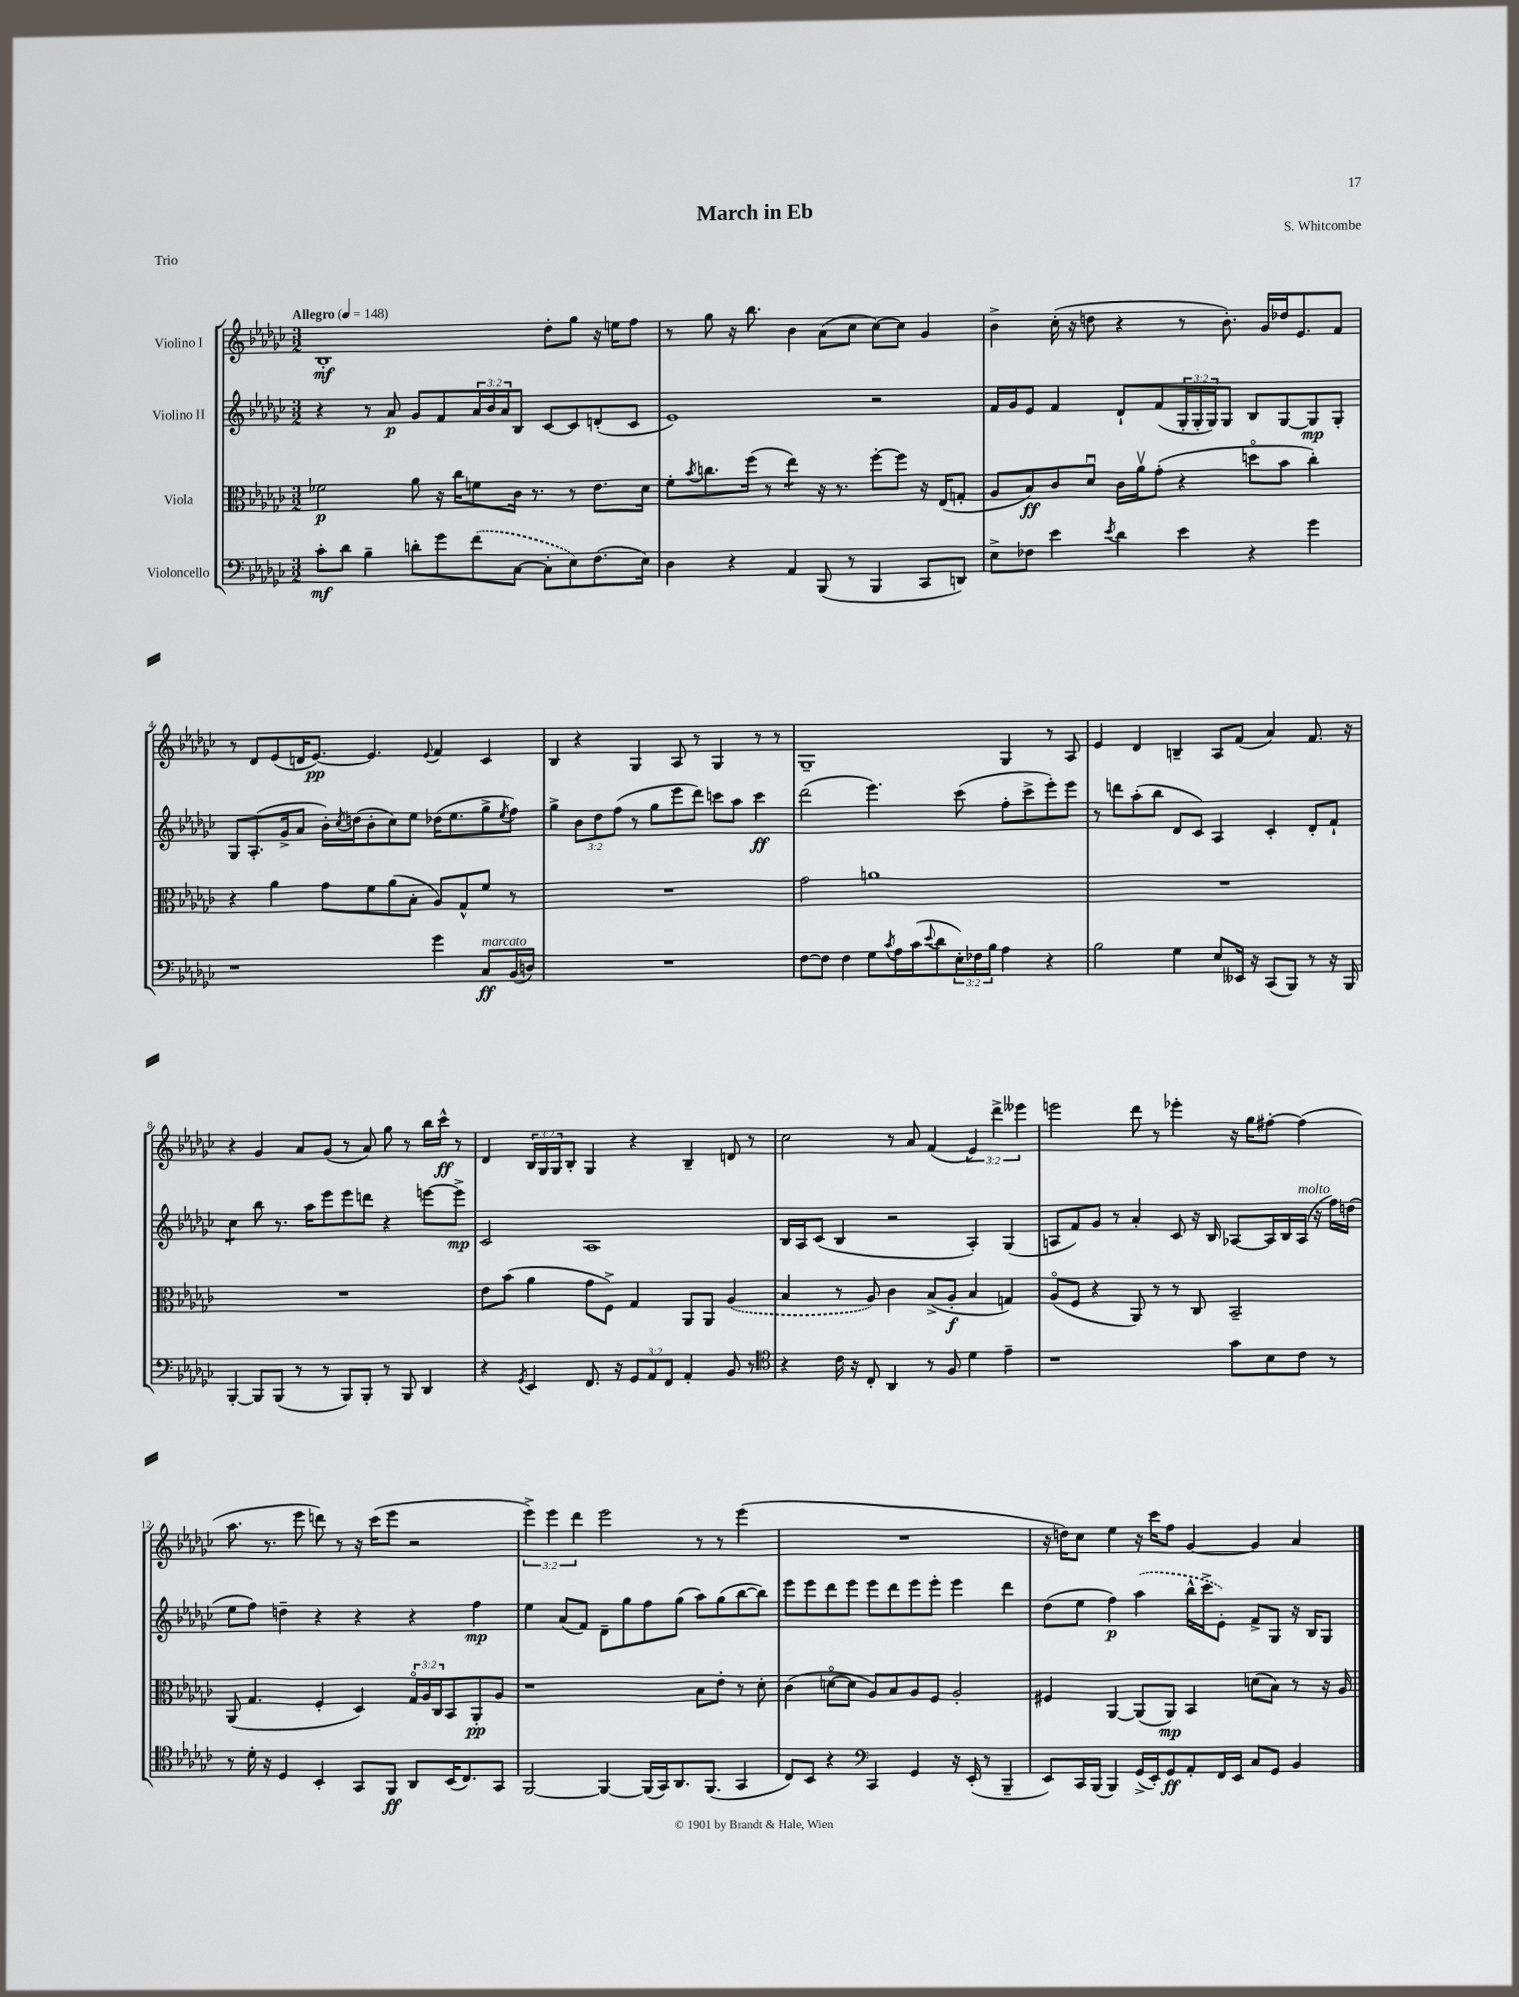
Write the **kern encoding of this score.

**kern	**kern	**kern	**kern
*staff4	*staff3	*staff2	*staff1
*clefF4	*clefC3	*clefG2	*clefG2
*k[b-e-a-d-g-c-]	*k[b-e-a-d-g-c-]	*k[b-e-a-d-g-c-]	*k[b-e-a-d-g-c-]
*M3/2	*M3/2	*M3/2	*M3/2
*MM148	*MM148	*MM148	*MM148
8c-'	2f-	4r	1B-'
8d-	.	.	.
4B-~	.	8r	.
.	.	8a-	.
8d'	8a-	8g-	.
8g-	16r	8f	.
.	16cc-	.	.
(8f	8f	24a-	.
.	.	24b-	.
.	.	24a-	.
[8C-	16c-	8B-	.
.	8.r	.	.
8C-']	.	[8c-	8dd-'
8E-)	8r	8c-]	8gg-
(8.F	8.e-	(8d'	16r
.	.	.	16ee
.	.	8c-	8ff
16E-)	16d-	.	.
=	=	=	=
4D-	8f'	1e-)	8r
.	8qb-	.	.
.	8.cc	.	8gg-
4r	.	.	16r
.	(16ff	.	8.bb-
.	8r	.	.
4AA-	4ee-)	.	4b-
(8BBB-	16r	.	(8a-
.	8.r	.	.
8r	.	.	8cc-
4BBB-	[8ff'	2r	[8cc-)
.	8ff]	.	8cc-]
8CC-	16r	.	4g-
.	(16E-	.	.
8DD)	8G'	.	.
=	=	=	=
8E-^	8A-	16f	4b-^
.	.	16g-	.
8F-	8B-)	8e-	.
4e-	8c-	4f	(16cc-'
.	.	.	16r
.	8d-u	.	8dd
8qe-	.	.	.
4d-	16c-	8d-`	4r
.	16a-v	.	.
.	(8g-'	(8f	.
4e-	4r	24G-'	8r
.	.	24G-'	.
.	.	24G-)	.
.	.	8G-	8.b-')
4r	8ddo	8B-	.
.	.	.	16g-
.	8b-	[8G-	16dd-
.	.	.	8.e-
4g-	4cc-')	8G-]	.
.	.	8G-'	8f
=	=	=	=
1r	4r	8G-	8r
.	.	(8.A-'	8d-
.	4a-	.	(8e-
.	.	16g-^	.
.	.	8a-	16d
.	.	.	[8.e-)
.	8g-	16b-')	.
.	.	8qcc-	.
.	.	(16dd	.
.	8f	8b-'	4.e-]
.	(8a-	8cc-)	.
.	8B-'	8ee-	.
.	.	.	8qqe-
4g-	8A-)	(16dd-	4f
.	.	8.ee-	.
.	8G-^^	.	.
8C-	8f	8gg-^	4c-
.	.	8qee-	.
(16BB-	8r	8ff)	.
16D)	.	.	.
=	=	=	=
1.r	1.r	4gg-^	4B-
.	.	12b-	4r
.	.	12dd-	.
.	.	(12ff	.
.	.	8r	4G-
.	.	8gg-	.
.	.	8eee-	8A-
.	.	8ddd-)	8r
.	.	8ccc	4G-
.	.	8aa-	.
.	.	4ccc	8r
.	.	.	8r
=	=	=	=
[8F	2g-	(2ddd-	1G-~
8F]	.	.	.
4F	.	.	.
8G-	1a	4.eee-)	.
8qc-	.	.	.
16A-	.	.	.
(16c-	.	.	.
8qqe-	.	.	.
8d-	.	.	.
24E-')	.	(8ccc-	.
24F-	.	.	.
24B-	.	.	.
4A-	.	8ff'	4G-
.	.	8ccc-^	.
4r	.	8eee-')	8r
.	.	8eee-	8A-
=	=	=	=
2B-	1.r	8r	4e-
.	.	8ddd	.
.	.	(8aa-'	4d-
.	.	8bb-	.
4G-	.	8d-	4B~
.	.	8c-)	.
8E-	.	4A-	8A-
16EE--	.	.	(8f
16r	.	.	.
(8CC-	.	4c-'	4a-)
8BBB-)	.	.	.
8r	.	8d-'	8.f
16r	.	8f`	.
16BBB-	.	.	16r
=	=	=	=
[4BBB-'	1.r	4cc-	4r
8BBB-]	.	8bb-	4g-
(8BBB-	.	8.r	.
8r	.	.	8a-
.	.	16aa-	.
8r	.	8eee-	(8g-
8BBB-)	.	8eee-	8r
8BBB-'	.	8ddd	8a-)
8r	.	4r	8gg-
8BBB-	.	.	8r
4DD-	.	[8eee	16bb-
.	.	.	16ccc-^^
.	.	8eee^]	8r
=	=	=	=
4r	8e-	2c-	4d-
.	(8b-	.	.
8qGG-	.	.	.
4EE-	4a-	.	24B-
.	.	.	24G-
.	.	.	24G-
.	.	.	8B-'
8.FF	8g-	1A-	4G-
.	8F^)	.	.
16r	.	.	.
12GG-	4G-	.	4r
12AA-	.	.	.
12FF	.	.	.
4AA-'	8AA-	.	4B-~
.	8AA-	.	.
8BB-	(4A-	.	8d
8r	.	.	8r
=	=	=	=
*clefC4	*	*	*
4r	4B-	16B-	2cc-
.	.	16A-	.
.	.	(8c-	.
16c-	8r	4B-	.
16r	.	.	.
8C-'	8A-)	.	.
4AA-	4c-	2r	8r
.	.	.	8a-
8r	(8B-^	.	(4f
8F	8A-'	.	.
4d-	4B-	4A-')	6e-)
.	.	.	6ddd-^
4e-~	4G)	(4G-	.
.	.	.	6eee--
=	=	=	=
1r	(8A-o	8A	2eee
.	8F	8f)	.
.	4r	8g-	.
.	.	8r	.
.	8AA-)	4a-'	8ddd-
.	8r	.	8r
.	8r	8c-	4eee-'
.	8C-	16r	.
.	.	16B-	.
8g-	2BB-~	[8A-	16r
.	.	.	16gg-
8B-	.	16A-]	[8ff#'
.	.	16B-	.
8c-	.	(16A-	(4ff#]
.	.	16r	.
8r	.	16ff)	.
.	.	(16dd	.
=	=	=	=
8r	(8AA-	8ee-	8.aa-
16d-'	4.G-	8ff)	.
16r	.	.	8.r
4D-	.	4dd~	.
.	.	.	8eee-
4BB-'	4F'	4r	8ddd)
.	.	.	8r
8GG-	4D-)	4r	16r
.	.	.	(16ccc-
8FF	.	.	8eee-
8AA-	24G-o	4r	2r
.	24A-	.	.
.	24C-	.	.
(16BB-	8BB-	.	.
8.C-)	.	.	.
.	8AA-'	4ff	.
8GG-	8A-	.	.
=	=	=	=
[2FF	1r	4ee-	6eee-^)
.	.	.	6eee-
.	.	(8a-	.
.	.	.	6ddd-
.	.	8f)	.
4FF_	.	8d-~	2eee-
.	.	8gg-	.
(16FF]	.	8ff	.
16GG-)	.	.	.
8.AA-	.	(8gg-	.
.	8B-	8aa-)	8r
(8.FF	.	.	.
.	8e-'	(8gg-	8r
4GG-	8r	[8bb-	(4eee-
.	8d-'	8bb-])	.
=	=	=	=
8C-)	(4c-	8eee-	1.r
8BB-	.	8eee-	.
4r	[8do	8ddd-	.
.	8d]	8eee-	.
*clefF4	*	*	*
4CC-	8A-)	8eee-	.
.	8B-	8ddd-	.
4GG-	8A-	8eee-	.
.	8F	8eee-'	.
16r	2A-'	4eee-	.
(16EE-'	.	.	.
8r	.	.	.
4BBB-~	.	4ddd-	.
=	=	=	=
8EE-)	4F#	(8dd-	16r
.	.	.	16dd)
16CC-	.	8ee-	8cc-
(16BBB-	.	.	.
4BBB-)	[4AA-	4ff)	4ee-
(16GG-^	(8AA-]	(4aa-	16r
16EE-')	.	.	16ccc-
8GG-	8AA-)	.	8ff
8AA-'	4BB-	16bb-^^	[4g-
.	.	16ccc-^	.
16FF	.	8e-')	.
16EE-	.	.	.
8C-	(8d	8f^	4g-]
8GG-	8B-)	8G-	.
4BB-	8r	16r	4a-
.	.	16B-	.
.	16r	8G-	.
.	16A-	.	.
==	==	==	==
*-	*-	*-	*-
